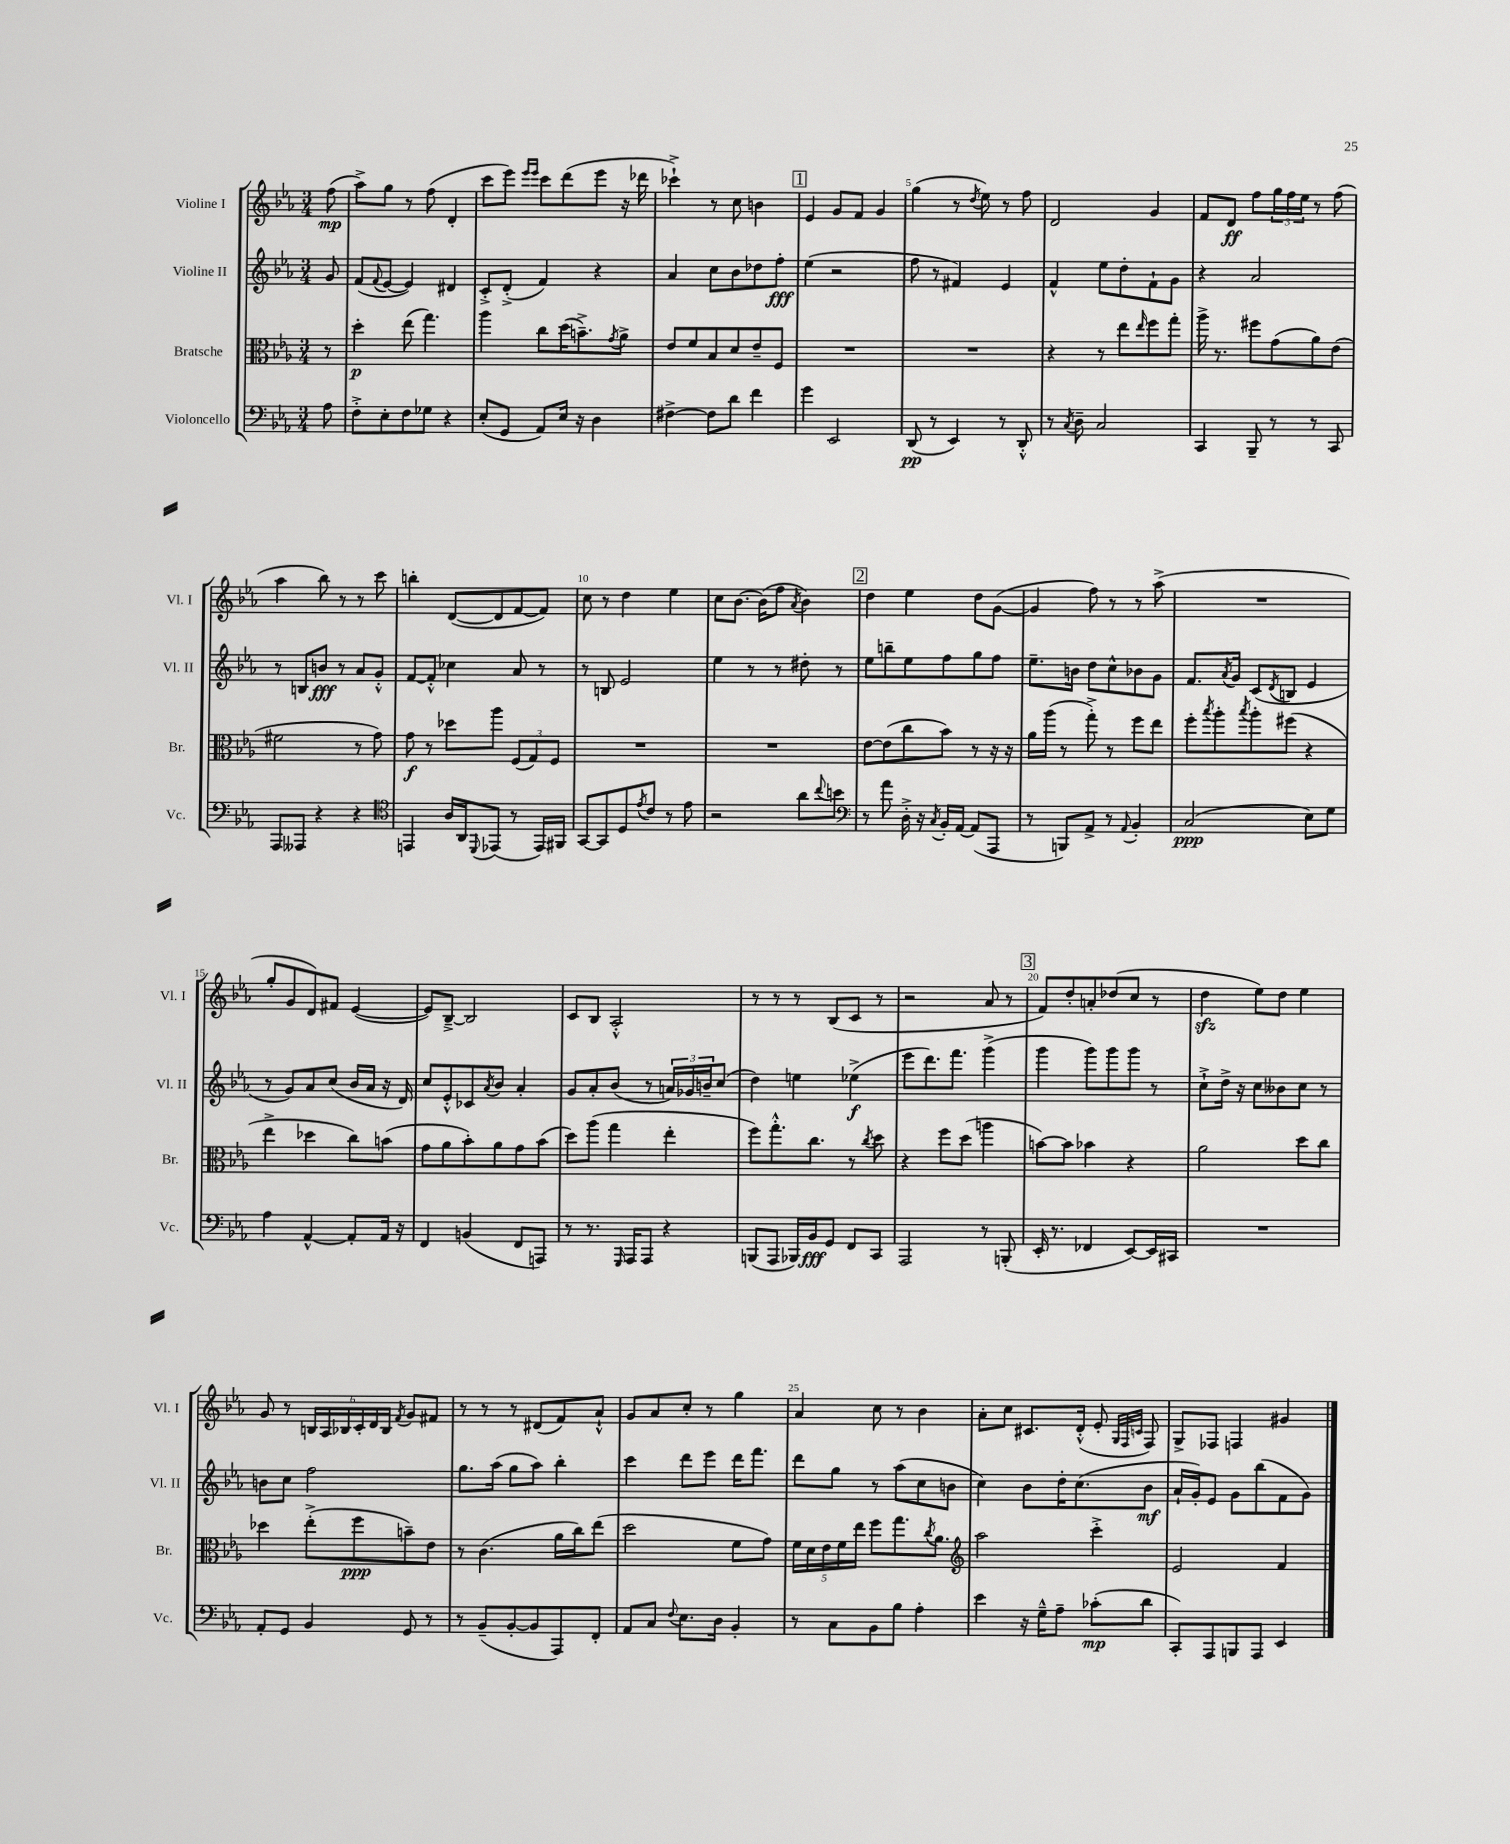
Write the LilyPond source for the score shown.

<<
\new StaffGroup <<
\new Staff = "s0" \with { instrumentName = "Violine I" shortInstrumentName = "Vl. I" } {
    \clef treble \key ees \major \numericTimeSignature \time 3/4 \partial 8
    f''8\mp( |
    aes''8->) g''8 r8 f''8( d'4-. |
    c'''8 ees'''8) \grace { ees'''16 ees'''16 } c'''8 d'''8( ees'''8 r16 des'''16 |
    ces'''4-!->) r8 c''8 b'4 |
    \mark \markup { \box "1" } ees'4 g'8 f'8 g'4 |
    g''4( r8 \acciaccatura { d''8 } ees''8) r8 f''8 |
    d'2 g'4 |
    f'8 d'8\ff f''8 \tuplet 3/2 { g''16 f''16 ees''16 } r8 f''8( |
    aes''4 bes''8) r8 r8 c'''8 |
    b''4-. d'8~( d'8 f'8~ f'8) |
    c''8 r8 d''4 ees''4 |
    c''8 bes'8.~ bes'16( f''8 \acciaccatura { aes'8 } bes'4) |
    \mark \markup { \box "2" } d''4 ees''4 d''8 g'8~( |
    g'4 f''8) r8 r8 aes''8->( |
    R2. |
    g''8-. g'8 d'8) fis'8 ees'4~( |
    ees'8) bes8~---> bes2 |
    c'8 bes8 aes2-.-^ |
    r8 r8 r8 bes8( c'8 r8 |
    r2 aes'8 r8 |
    \mark \markup { \box "3" } f'8) d''8-. a'8-. des''8( c''8 r8 |
    d''4\sfz ees''8) d''8 ees''4 |
    g'8 r8 \tuplet 6/4 { b16 aes16 bes16 c'16-. d'16 bes16 } \acciaccatura { f'8 } g'8 fis'8 |
    r8 r8 r8 dis'8( f'8) aes'8-!-^ |
    g'8 aes'8 c''8-. r8 g''4 |
    aes'4 c''8 r8 bes'4 |
    aes'8-. c''8 cis'8. d'16-.-^( ees'8-. \grace { g32 f32 c'32 } f8) |
    g8-> fes8 f4 gis'4 \bar "|." |
}
\new Staff = "s1" \with { instrumentName = "Violine II" shortInstrumentName = "Vl. II" } {
    \clef treble \key ees \major \numericTimeSignature \time 3/4 \partial 8
    g'8 |
    f'8( \appoggiatura { f'8 } ees'8~ ees'4) dis'4 |
    c'8-.-> d'8-.->( f'4) r4 |
    aes'4 c''8 bes'8 des''8 f''8-.\fff |
    \mark \markup { \box "1" } ees''4( r2 |
    f''8 r8 fis'4) ees'4 |
    f'4-^ ees''8 d''8-. f'8-! g'8 |
    r4 aes'2 |
    r8 b8 b'8\fff r8 aes'8 g'8-.-^ |
    f'8~ f'8-.-^ ces''4 aes'8 r8 |
    r8 b8 ees'2 |
    ees''4 r8 r8 dis''8-. r8 |
    \mark \markup { \box "2" } ees''8 b''8-- ees''8 f''8 g''8 f''8 |
    ees''8.-- b'16 d''8 c''8-^ bes'8 g'8 |
    f'8. \acciaccatura { aes'8 } g'16 c'8( \acciaccatura { d'8 } b8 ees'4 |
    r8 g'8) aes'8 c''8( bes'16 aes'16 r16 d'16) |
    c''8 ees'8-.-^ ces'8 \acciaccatura { aes'8 } bes'8 aes'4-. |
    g'8 aes'8-. bes'8( r8 \tuplet 3/2 { a'16) ges'16 b'16-- } c''8( |
    d''4) e''4 ees''4->\f( |
    ees'''8 d'''8.) f'''8. g'''4->( |
    \mark \markup { \box "3" } g'''4 g'''8) g'''8 g'''8 r8 |
    c''8-!-> d''16-> r16 c''8 beses'8 c''8 r8 |
    b'8 c''8 f''2 |
    g''8. aes''16( g''8 aes''8) bes''4-. |
    c'''4 d'''8 ees'''8 d'''16 f'''8. |
    d'''8 g''8 r8 aes''8( c''8 b'8 |
    c''4) bes'8 d''16-. c''8.( bes'8\mf |
    aes'16-! g'16-.) ees'8 g'8 bes''8( f'8 g'8) \bar "|." |
}
\new Staff = "s2" \with { instrumentName = "Bratsche" shortInstrumentName = "Br." } {
    \clef alto \key ees \major \numericTimeSignature \time 3/4 \partial 8
    r8 |
    d''4-.\p ees''8( g''4.) |
    aes''4 c''8 d''16( b'8.--->) \acciaccatura { g'8 } aes'8-> |
    ees'8 f'8 bes8 d'8 ees'8-- f8 |
    \mark \markup { \box "1" } R2. |
    R2. |
    r4 r8 ees''8 \grace { ees''16 } f''8 g''8-. |
    aes''16-> r8. fis''8 g'8( aes'8) ees'8( |
    fis'2 r8 g'8) |
    g'8\f r8 des''8 aes''8 \tuplet 3/2 { f8( g8) f8 } |
    R2. |
    R2. |
    \mark \markup { \box "2" } ees'8~ ees'8( c''8 bes'8) r8 r16 r16 |
    aes'16 aes''16( r8 g''8-.->) r8 f''8 ees''8 |
    f''8-. \acciaccatura { bes''8 } aes''8-. \acciaccatura { bes''8 } aes''8-. fis''8( r4 |
    ees''4-> des''4 c''8) b'8( |
    g'8 aes'8 bes'8-.) aes'8 g'8 bes'8( |
    d''8) aes''8( g''4 ees''4-. |
    f''8) g''8.-.-^ c''8. r8 \acciaccatura { c''8 } d''8 |
    r4 f''8 d''8( a''4 |
    \mark \markup { \box "3" } b'8~) b'8 bes'4 r4 |
    aes'2 d''8 c''8 |
    des''4 ees''8-.->( f''8\ppp b'8--) ees'8 |
    r8 c'4.( aes'16 c''16) ees''8( |
    d''2 f'8 g'8) |
    \tuplet 5/4 { f'16 d'16 ees'16 f'16 ees''16 } f''8 g''8. \acciaccatura { c''8 } aes'8. |
    \clef treble aes''2 c'''4-.-> |
    ees'2 f'4 \bar "|." |
}
\new Staff = "s3" \with { instrumentName = "Violoncello" shortInstrumentName = "Vc." } {
    \clef bass \key ees \major \numericTimeSignature \time 3/4 \partial 8
    aes8 |
    f8-.-> ees8-. f8 ges8 r4 |
    ees8-.( g,8 aes,8) ees16 r16 d4 |
    fis4~-> fis8 d'8 f'4 |
    \mark \markup { \box "1" } g'4 ees,2 |
    d,8\pp( r8 ees,4) r8 d,8-.-^ |
    r8 \acciaccatura { c8 } d8-- c2 |
    c,4 bes,,8-- r8 r8 c,8 |
    aes,,8 aeses,,8 r4 r4 |
    \clef tenor e,4 aes16 aes,16 \appoggiatura { d,8 } ees,8( r8 ees,16) fis,16 |
    g,8~ g,8 d8 \acciaccatura { ees'8 } c'8 r8 ees'8 |
    r2 aes'8 \appoggiatura { c''8 } b'8 |
    \mark \markup { \box "2" } \clef bass r8 aes'8 d16-.-> r16 \acciaccatura { c8 } bes,16-. aes,16~ aes,8( aes,,8 |
    r8 b,,8) aes,8-> r8 \appoggiatura { aes,8 } bes,4-. |
    c2\ppp( ees8) g8 |
    aes4 aes,4~-^ aes,8-. aes,16 r16 |
    f,4 b,4( f,8 a,,8) |
    r8 r8. \grace { g,,16 } aes,,16 aes,,8 r4 |
    b,,8( aes,,8 bes,,16) bes,16\fff g,8 f,8 c,8 |
    aes,,2 r8 b,,8-.( |
    \mark \markup { \box "3" } ees,16-. r8. fes,4 ees,8~) ees,16 cis,16 |
    R2. |
    aes,8-. g,8 bes,4 g,8 r8 |
    r8 bes,8--( bes,8~-. bes,8 aes,,8) f,8-. |
    aes,8 c8 \appoggiatura { f8 } ees8. d16 bes,4-. |
    r8 c8 bes,8 bes8 aes4-. |
    ees'4 r16 g16---^ aes8-- ces'8-.\mp( d'8 |
    c,8-.) aes,,8 b,,8 aes,,8 ees,4 \bar "|." |
}
>>
>>
\layout { \context { \Score \override BarNumber.break-visibility = ##(#f #t #t) barNumberVisibility = #(every-nth-bar-number-visible 5) } }
